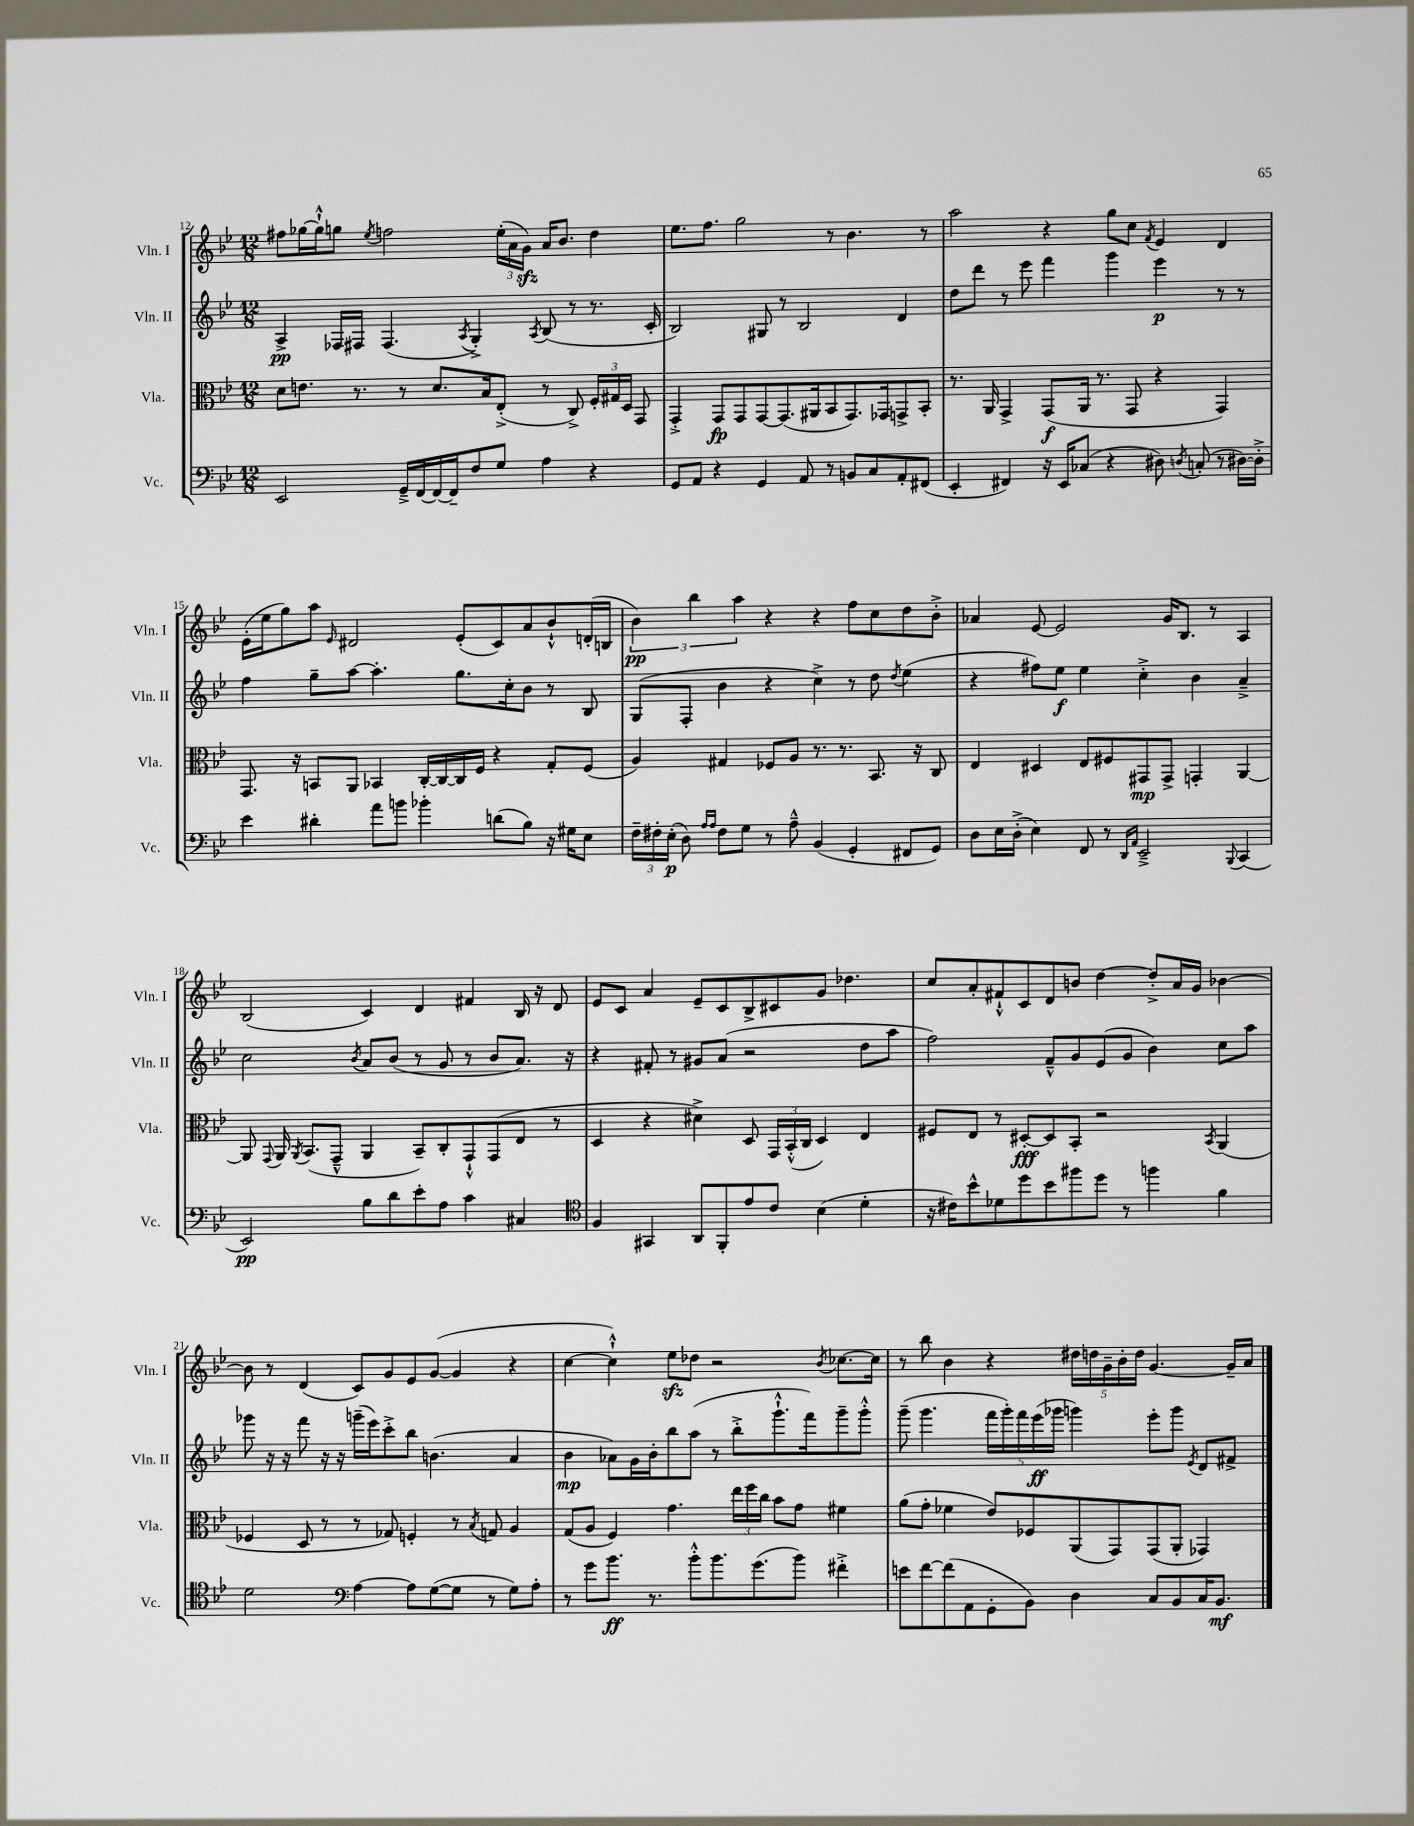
<<
\new StaffGroup <<
\new Staff = "s0" \with { instrumentName = "Vln. I" shortInstrumentName = "Vln. I" } {
    \clef treble \key bes \major \numericTimeSignature \time 12/8
    \autoBeamOff fis''8[ ges''16~ ges''16-!-^ g''8] \acciaccatura { ees''8 } f''2 \tuplet 3/2 { ees''16[-.( a'16 g'16]\sfz) } a'16[ bes'8.] d''4 |
    ees''8.[ f''8.] g''2 r8 bes'4. r8 |
    a''2 r4 g''8[ c''8] \acciaccatura { f'8 } ees'4 d'4 |
    ees'16[-.( ees''16 g''8) a''8] \grace { ees'16 } dis'2 ees'8[-.( c'8) a'8 bes'8-!-^ d'16-.( b16] |
    \tuplet 3/2 { bes'4\pp) bes''4 a''4 } r4 r4 f''8[ c''8 d''8 bes'8]-.-> |
    aes'4 ees'8~ ees'2 g'16[ bes8.] r8 a4 |
    bes2( c'4) d'4 fis'4 bes16 r16 d'8 |
    ees'8[ c'8] a'4 ees'8[-- c'8 bes8-> cis'8 g'8] des''4. |
    c''8[ a'8-. fis'8-!-^ c'8 d'8 b'8] d''4~ d''8[-.-> a'16 g'16] bes'4~ |
    bes'8 r8 d'4( c'8[) g'8 ees'8 g'8]~( g'4 r4 |
    c''4~ c''4-!-^) ees''8[\sfz des''8] r2 \acciaccatura { bes'8 } ces''8.[~ ces''16] |
    r8 bes''8 bes'4 r4 \tuplet 5/4 { dis''16[ d''16 g'16-- bes'16-. d''16] } g'4.~ g'16[-- a'16] \bar "|." |
}
\new Staff = "s1" \with { instrumentName = "Vln. II" shortInstrumentName = "Vln. II" } {
    \clef treble \key bes \major \numericTimeSignature \time 12/8
    \autoBeamOff a4->\pp fes16[ fis16] fis4.( \acciaccatura { a8 } g4-.->) \acciaccatura { a8 } bes8( r8 r8. c'16-. |
    bes2) gis8 r8 bes2 d'4 |
    d''8[ d'''8] r8 ees'''8 f'''4 g'''4 ees'''4\p r8 r8 |
    f''4 g''8[-- a''8]~ a''4.-. g''8.[ c''16-. bes'8] r8 bes8 |
    g8[( f8]-. bes'4 r4 c''4->) r8 d''8 \acciaccatura { d''8 } ees''4( |
    r4 fis''8[) ees''8]\f ees''4 c''4-.-> bes'4 a'4---> |
    c''2 \acciaccatura { bes'8 } a'8[ bes'8]( r8 g'8 r8 bes'8[ a'8.]) r16 |
    r4 fis'8-. r8 gis'8[ a'8]( r2 d''8[ a''8] |
    f''2) f'8[---^ g'8 ees'8( g'8] bes'4) c''8[ a''8] |
    ges'''8 r16 r16 f'''8 r16 r16 g'''16[--( ees'''16) c'''8-.-> bes''8] b'4.( a'4 |
    bes'4\mp aes'8[) g'16 bes'16-. bes''8 a''8]( r8 bes''8[-.-> g'''8.-!-^ f'''16) g'''8-- g'''8]-.-^ |
    g'''8--( g'''4. \tuplet 5/4 { f'''16[ g'''16-.) f'''16 ees'''16\ff( ges'''16] } g'''4) ees'''8[-. g'''8] \acciaccatura { ees'8 } d'8[ fis'8]-> \bar "|." |
}
\new Staff = "s2" \with { instrumentName = "Vla." shortInstrumentName = "Vla." } {
    \clef alto \key bes \major \numericTimeSignature \time 12/8
    \autoBeamOff d'8[ e'8.] r8. r8 d'8.[ bes16 ees8]-.->( r8 c8->) \tuplet 3/2 { f16[-. gis16 d16] } g,8 |
    g,4-.-> g,8[\fp g,8 g,8~ g,8.( ais,16 bes,8 g,8.) ges,16 g,8-> bes,8]-. |
    r8. a,16 g,4-> g,8[\f( a,16] r8. g,8 r4 g,4) |
    g,8. r16 b,8[ a,8] bes,4 c16[~-. c16~ c16 f16] r4 g8[-. f8]( |
    a4) gis4 fes8[ a8] r8. r8. bes,8. r16 c8 |
    ees4 dis4 ees8[ fis8 gis,8\mp gis,8]-> g,4-. a,4~ |
    a,8 \appoggiatura { g,8 } a,16 \acciaccatura { a,8 } bes,8.[( g,8]---^ a,4 bes,8[--) c8-. g,8-!-^ g,8( ees8] r8 |
    d4 r4 dis'4->) d8 \tuplet 3/2 { g,16[ bes,16-.-^( c16] } d4) ees4 |
    fis8[ ees8] r8 dis8[~-.\fff dis8 bes,8]-. r2 \acciaccatura { bes,8 } a,4( |
    fes4 d8 r8 r8 ges8) f4-. r8 \acciaccatura { bes8 } g8 a4 |
    g8[( a8] f4) g'4. \tuplet 3/2 { ees''16[ f''16 c''16] } bes'8[ g'8] fis'4 |
    a'8[( g'8]-. fes'4 ees'8[) fes8 a,8( g,8) g,8( a,8]-. ges,4) \bar "|." |
}
\new Staff = "s3" \with { instrumentName = "Vc." shortInstrumentName = "Vc." } {
    \clef bass \key bes \major \numericTimeSignature \time 12/8
    \autoBeamOff ees,2 g,16[---> f,16~ f,16~ f,16-- f8 g8] a4 r4 |
    g,8[ a,8] r4 g,4 a,8 r8 b,8[ c8 a,8-. fis,8]( |
    ees,4-. fis,4) r16 ees,16[ ces8]( r4 dis8) \acciaccatura { d8 } c8-.( r8 dis16[~) dis16]-.-> |
    ees'4 dis'4-. a'8[ b'8] bes'4-. d'8[( bes8]) r16 gis16[ ees8] |
    \tuplet 3/2 { f16[-- fis16-. ees16]-.\p( } d8) \grace { a16[ a16] } fis8[ g8] r8 a8---^ bes,4( g,4-. fis,8[ g,8]) |
    d8[ ees16 d16]-.->( ees4) f,8 r8 \grace { d,16[ a,16] } ees,2---> \appoggiatura { bes,,8 } c,4( |
    ees,2\pp) bes8[ d'8 ees'8-. a8] c'4 cis4 |
    \clef tenor f4 gis,4 a,8[ f,8-. ees'8 c'8] bes4( d'4-. |
    r16 cis'16[) bes'8-^ des'8 d''8 bes'8 fis''8 d''8] r8 f''4 f'4 |
    d'2 \clef bass a4~ a8[ g8~( g8] r8 g8[) a8]-. |
    r8 g'8[ bes'8.]\ff r8. bes'8[-.-^ bes'8. g'8.( bes'8]) fis'4-.-> |
    e'8[ f'8~ f'8( a,8 g,8-. bes,8]) d4 c8[ bes,8 c16 bes,8.]\mf \bar "|." |
}
>>
>>
\layout { \context { \Score currentBarNumber = #12 } }
